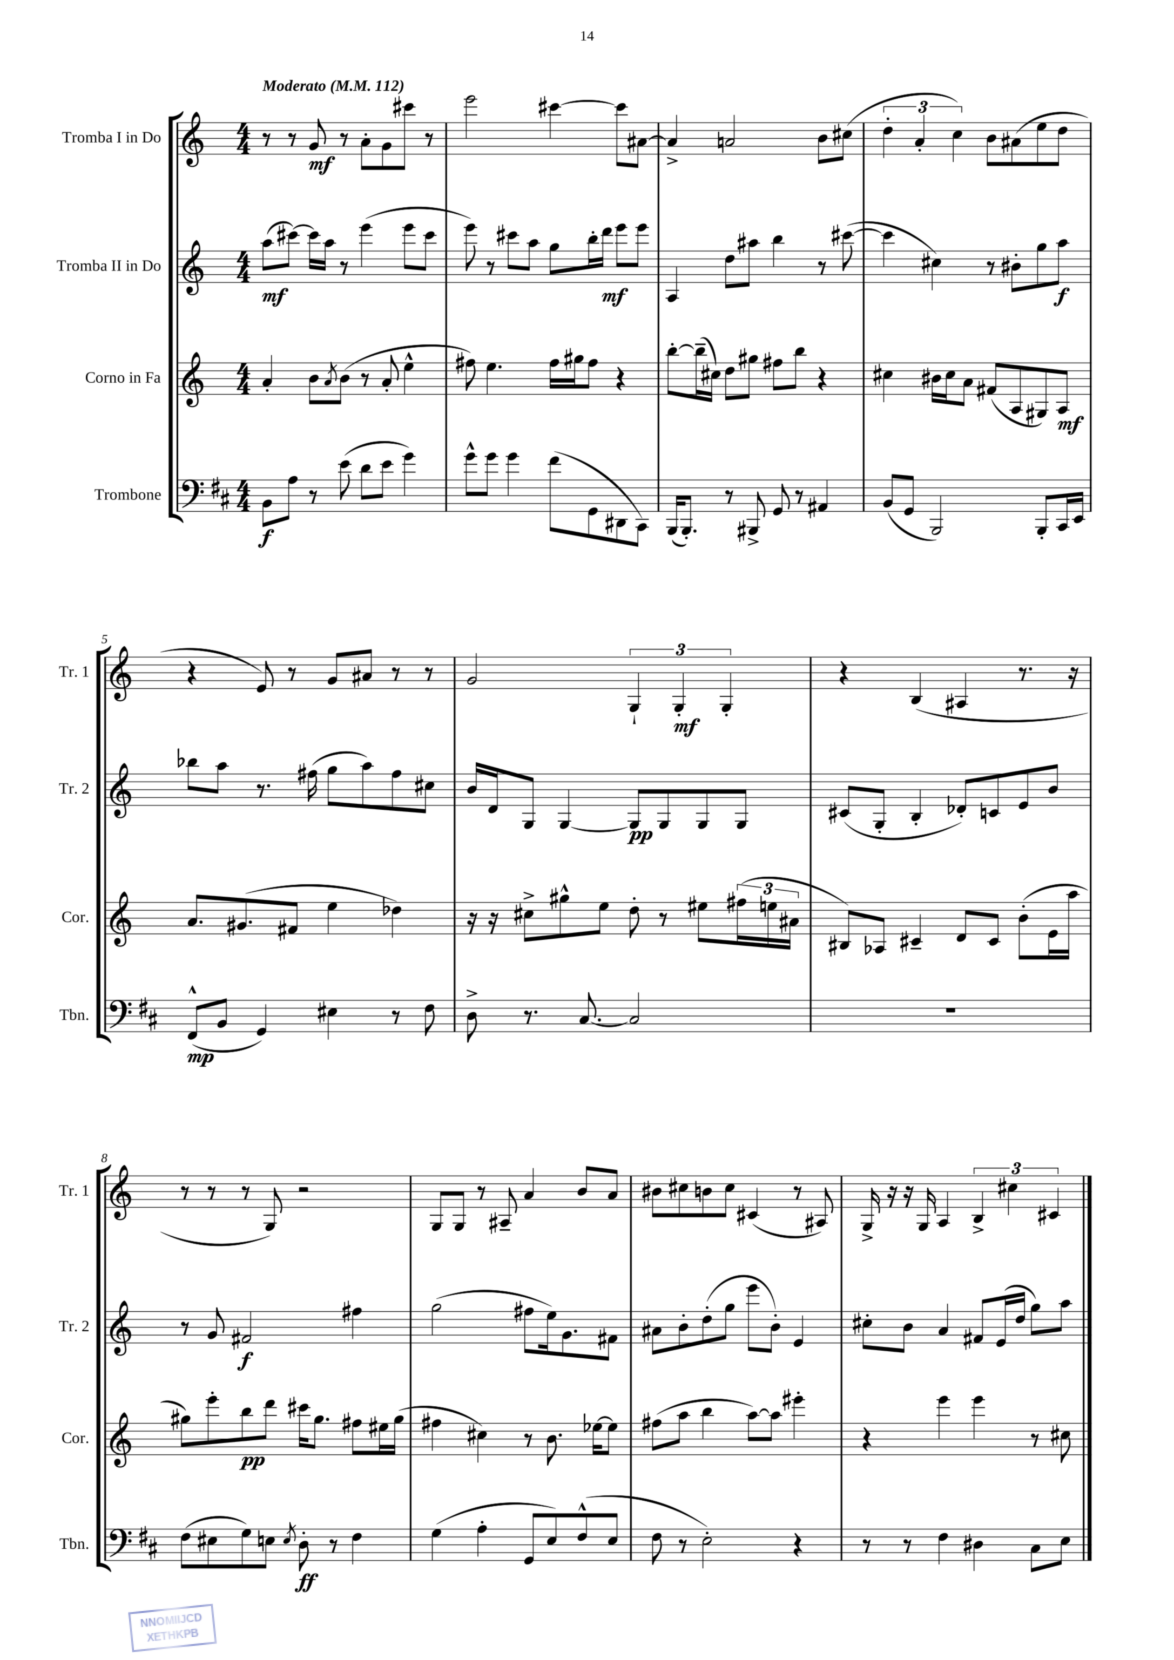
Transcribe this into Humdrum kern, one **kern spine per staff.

**kern	**kern	**kern	**kern
*staff4	*staff3	*staff2	*staff1
*clefF4	*clefG2	*clefG2	*clefG2
*k[f#c#]	*k[]	*k[]	*k[]
*M4/4	*M4/4	*M4/4	*M4/4
*MM112	*MM112	*MM112	*MM112
8BB	4a'	(8aa	8r
8A	.	[8ccc#)	8r
8r	8b	16ccc#]	8g
.	.	16aa	.
.	8qa	.	.
(8e	(8b	8r	8r
8d	8r	(4eee	8a'
8e	8a'	.	8g
4g)	4ee^^	8eee	8ccc#
.	.	8ccc#	8r
=	=	=	=
8g^^	8ff#)	8eee)	2eee
8g	4.ee	8r	.
4g	.	8ccc#	.
.	.	8aa	.
(8f#	16ff#	8gg	[4ccc#
.	16gg#	.	.
8GG	8ff#	16bb'	.
.	.	16ddd	.
8DD#	4r	8eee	8ccc#]
8CC#)	.	8eee	[8a#
=	=	=	=
(16BBB	[8bb'	4A	4a#^]
8.BBB')	.	.	.
.	(16bb~]	.	.
.	16cc#)	.	.
8r	8dd	8dd	2a
8BBB#^	8gg#	8aa#	.
8GG	8ff#	4bb	.
8r	8bb	.	.
4AA#	4r	8r	8b
.	.	([8ccc#	(8cc#
=	=	=	=
(8BB	4cc#	4ccc#]	6dd'
8GG	.	.	.
.	.	.	6a'
2BBB)	16b#	4cc#)	.
.	16cc#	.	.
.	.	.	6cc)
.	8a	.	.
.	(8f#	8r	8b
.	8A	8b#'	(8a#
8BBB'	8G#)	8gg	8ee
16CC#	8A	8aa	8dd
16EE	.	.	.
=	=	=	=
(8FF#^^	8.a	8bb-	4r
8BB	.	8aa	.
.	(8.g#	.	.
4GG)	.	8.r	8e)
.	8f#	.	8r
.	.	(16ff#	.
4E#	4ee	8gg	8g
.	.	8aa)	8a#
8r	4dd-)	8ff#	8r
8F#	.	8cc#	8r
=	=	=	=
8D^	16r	16b	2g
.	16r	16d	.
8.r	8cc#^	8G	.
.	8gg#^^	[4G	.
[8.C#	.	.	.
.	8ee	.	.
2C#]	8dd'	8G]	6G`
.	8r	8G	.
.	.	.	6G'
.	8ee#	8G	.
.	.	.	6G'
.	(24ff#	8G	.
.	24ee	.	.
.	24a#	.	.
=	=	=	=
1r	8B#)	(8c#	4r
.	8A-	8G'	.
.	4c#~	4B'	(4B
.	8d	8d-')	4A#
.	8c#	8c	.
.	(8b'	8e	8.r
.	16e	8b	.
.	16aa	.	16r
=	=	=	=
(8F#	8gg#)	8r	8r
8E#	8eee'	8g	8r
8G)	8bb	2f#	8r
8E	8ddd	.	8G)
8qE	.	.	.
8D'	16ccc#	.	2r
.	8.gg#	.	.
8r	.	.	.
4F#	8ff#	4ff#	.
.	16ee#	.	.
.	(16gg#	.	.
=	=	=	=
(4G	4ff#	(2gg	8G
.	.	.	8G
4A'	4cc#)	.	8r
.	.	.	8A#~
8GG	8r	8ff#	4a
8E)	8.b	16ee)	.
.	.	8.g	.
(8F#^^	.	.	8b
.	[16ee-	.	.
8E	8ee-]	8f#	8a
=	=	=	=
8F#	(8ff#	8a#	8b#
8r	8aa	8b'	8cc#
2E')	4bb	(8dd'	8b
.	.	8gg	8cc#
.	[8aa)	8eee	(4c#
.	8aa]	8b')	.
4r	4eee#'	4e	8r
.	.	.	8A#)
=	=	=	=
8r	4r	8cc#'	16G^
.	.	.	16r
8r	.	8b	16r
.	.	.	16G
4F#	4eee	4a	4A
4D#	4eee	8f#	6B^
.	.	(16e	.
.	.	.	6cc#
.	.	16dd	.
8C#	8r	8gg)	.
.	.	.	6c#
8E	8cc#	8aa	.
==	==	==	==
*-	*-	*-	*-
